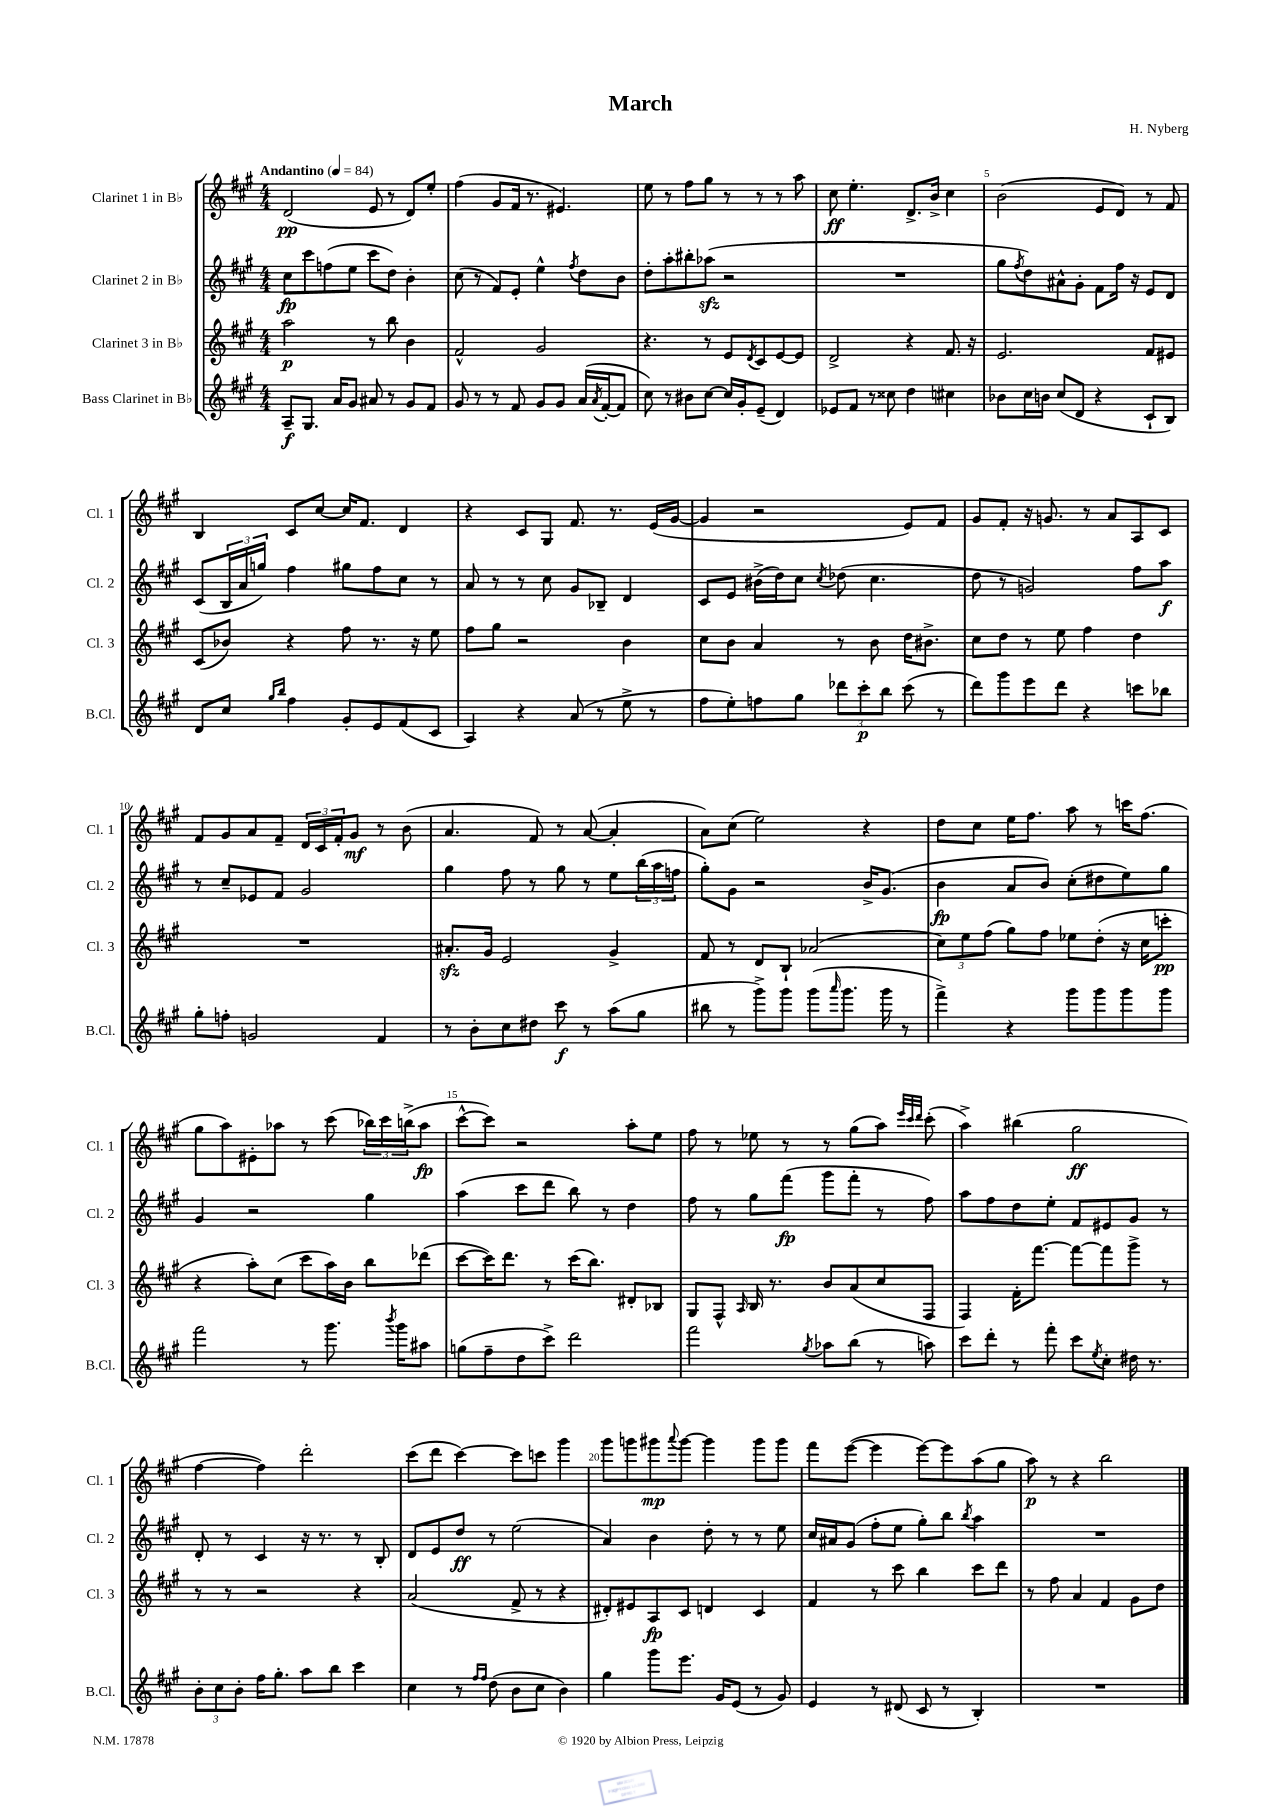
\header { title = "March" composer = "H. Nyberg" }
<<
\new StaffGroup <<
\new Staff = "s0" \with { instrumentName = "Clarinet 1 in Bb" shortInstrumentName = "Cl. 1" } {
    \clef treble \key a \major \numericTimeSignature \time 4/4 \tempo "Andantino" 4 = 84
    d'2\pp( e'8 r8 d'8) e''8-. |
    fis''4( gis'8 fis'16 r8. eis'4.) |
    e''8 r8 fis''8 gis''8 r8 r8 r8 a''8 |
    cis''8\ff e''4.-. d'8.-> b'16-> cis''4 |
    b'2( e'8 d'8) r8 fis'8 |
    b4 cis'8 cis''8~ cis''16 fis'8. d'4 |
    r4 cis'8 gis8 fis'8. r8. e'16( gis'16~ |
    gis'4 r2 e'8) fis'8 |
    gis'8 fis'8-. r16 g'8. r8 a'8 a8 cis'8 |
    fis'8 gis'8 a'8 fis'8-- \tuplet 3/2 { d'16 cis'16 fis'16-. } gis'8\mf r8 b'8( |
    a'4. fis'8) r8 a'8~( a'4-. |
    a'8) cis''8( e''2) r4 |
    d''8 cis''8 e''16 fis''8. a''8 r8 c'''16 fis''8.( |
    gis''8 a''8) eis'8-. aes''8 r8 cis'''8( \tuplet 3/2 { bes''16) cis'''16 b''16->( } aes''8\fp |
    cis'''8~-^ cis'''8) r2 a''8-. e''8 |
    fis''8 r8 ees''8 r8 r8 gis''8( a''8) \grace { e'''32 cis'''32 d'''32 } cis'''8-.( |
    a''4->) bis''4( gis''2\ff |
    fis''4~ fis''4) d'''2-. |
    cis'''8( d'''8 cis'''4~) cis'''8 c'''8 gis'''4 |
    gis'''8 g'''8 gis'''8\mp \appoggiatura { a'''8 } gis'''8~ gis'''4 gis'''8 gis'''8 |
    fis'''8 e'''8~( e'''4 e'''8~) e'''8 a''8( gis''8 |
    a''8\p) r8 r4 b''2 \bar "|." |
}
\new Staff = "s1" \with { instrumentName = "Clarinet 2 in Bb" shortInstrumentName = "Cl. 2" } {
    \clef treble \key a \major \numericTimeSignature \time 4/4
    cis''8\fp cis'''8 f''8( e''8 cis'''8 d''8) b'4-. |
    cis''8( r8 fis'8) e'8-. e''4-^ \acciaccatura { fis''8 } d''8 b'8 |
    d''8-. a''8-. bis''8-. aes''8\sfz( r2 |
    R1 |
    gis''8 \acciaccatura { fis''8 } d''8) ais'8-^ gis'8-. fis'8 fis''16 r16 e'8 d'8 |
    cis'8( \tuplet 3/2 { b16 a'16 g''16) } fis''4 gis''8 fis''8 cis''8 r8 |
    a'8 r8 r8 cis''8 gis'8 bes8-- d'4 |
    cis'8 e'8 bis'16->( d''16) cis''8 \acciaccatura { cis''8 } des''8( cis''4. |
    d''8 r8 g'2) fis''8 a''8\f |
    r8 cis''8-- ees'8 fis'8 gis'2 |
    gis''4 fis''8 r8 gis''8 r8 e''8 \tuplet 3/2 { b''16( a''16 f''16 } |
    gis''8-.) gis'8 r2 b'16-> gis'8.( |
    b'4\fp a'8 b'8) cis''8-.( dis''8 e''8) gis''8 |
    gis'4 r2 gis''4 |
    a''4( cis'''8 d'''8 b''8) r8 d''4 |
    fis''8 r8 gis''8 fis'''8\fp( gis'''8 fis'''8-. r8 fis''8) |
    a''8 fis''8 d''8 e''8-. fis'8 eis'8 gis'8 r8 |
    d'8-. r8 cis'4 r16 r8. r8 b8-. |
    d'8 e'8 d''8\ff r8 e''2( |
    a'4) b'4 d''8-. r8 r8 e''8 |
    cis''16 ais'16 gis'8( fis''8-. e''8 gis''8-.) b''8 \acciaccatura { b''8 } a''4 |
    R1 \bar "|." |
}
\new Staff = "s2" \with { instrumentName = "Clarinet 3 in Bb" shortInstrumentName = "Cl. 3" } {
    \clef treble \key a \major \numericTimeSignature \time 4/4
    a''2\p r8 b''8 b'4 |
    fis'2-^ gis'2 |
    r4. r8 e'8 \acciaccatura { d'8 } cis'8 e'8~ e'8 |
    d'2-> r4 fis'8. r16 |
    e'2. fis'8 eis'8 |
    cis'8( bes'8) r4 fis''8 r8. r16 e''8 |
    fis''8 gis''8 r2 b'4 |
    cis''8 b'8 a'4 r8 b'8 d''16 bis'8.-> |
    cis''8 d''8 r8 e''8 fis''4 d''4 |
    R1 |
    ais'8.-.\sfz gis'16 e'2 gis'4-> |
    fis'8 r8 d'8 b8-! aes'2( |
    \tuplet 3/2 { cis''8) e''8 fis''8( } gis''8) fis''8 ees''8 d''8-.( r16 cis''16 c'''8-.\pp |
    r4 a''8-.) cis''8( cis'''8 a''16) b'16 b''8 des'''8( |
    cis'''8~ cis'''16) d'''8. r8 cis'''16( b''8.) dis'8-. bes8 |
    gis8 fis8-^ \grace { a16 } b16 r8. b'8 a'8( cis''8 fis8 |
    fis4) fis'16-. fis'''8.~ fis'''8~ fis'''8 gis'''8-> r8 |
    r8 r8 r2 r4 |
    a'2( fis'8-> r8 r4 |
    dis'8-.) eis'8 a8\fp cis'8 d'4 cis'4 |
    fis'4 r8 cis'''8 b''4 cis'''8 d'''8 |
    r8 fis''8 a'4 fis'4 gis'8 d''8 \bar "|." |
}
\new Staff = "s3" \with { instrumentName = "Bass Clarinet in Bb" shortInstrumentName = "B.Cl." } {
    \clef treble \key a \major \numericTimeSignature \time 4/4
    a8--\f gis8. a'16 gis'8 ais'8 r8 gis'8 fis'8 |
    gis'8 r8 r8 fis'8 gis'8 gis'8 a'16( \acciaccatura { a'8 } fis'16~-. fis'8 |
    cis''8) r8 bis'8 cis''8~ cis''16 gis'16-. e'8--( d'4) |
    ees'8 fis'8 r8 cisis''8 d''4 cis''4 |
    bes'8 cis''16 b'16 cis''8( d'8 r4 cis'8-! b8) |
    d'8 cis''8 \grace { gis''16 b''16 } fis''4 gis'8-. e'8 fis'8( cis'8 |
    a4) r4 a'8( r8 e''8-> r8 |
    fis''8 e''8-.) f''8 gis''8 \tuplet 3/2 { des'''8 cis'''8-.\p b''8 } cis'''8( r8 |
    d'''8) gis'''8 e'''8 d'''8 r4 c'''8 bes''8 |
    gis''8-. f''8-. g'2 fis'4 |
    r8 b'8-. cis''8 dis''8 cis'''8\f r8 a''8( gis''8 |
    bis''8 r8 gis'''8->) gis'''8 gis'''8( \grace { a'''16 } gis'''8. gis'''16 r8 |
    fis'''4->) r4 gis'''8 gis'''8 gis'''8 gis'''8 |
    fis'''2 r8 gis'''8. \acciaccatura { b'''8 } gis'''16 ais''8 |
    g''8( fis''8-- d''8 cis'''8->) d'''2 |
    fis'''2 \acciaccatura { gis''8 } aes''8 b''8( r8 a''8) |
    cis'''8 d'''8-. r8 fis'''8-. cis'''8 \acciaccatura { e''8 } cis''8-. dis''16 r8. |
    \tuplet 3/2 { b'8-. cis''8 b'8-. } fis''16 gis''8.-. a''8 b''8 cis'''4 |
    cis''4 r8 \grace { fis''16 fis''16 } d''8( b'8 cis''8 b'4) |
    gis''4 gis'''8 e'''8. gis'16 e'8( r8 gis'8) |
    e'4 r8 dis'8( cis'8 r8 b4-.) |
    R1 \bar "|." |
}
>>
>>
\layout { \context { \Score \override BarNumber.break-visibility = ##(#f #t #t) barNumberVisibility = #(every-nth-bar-number-visible 5) } }
